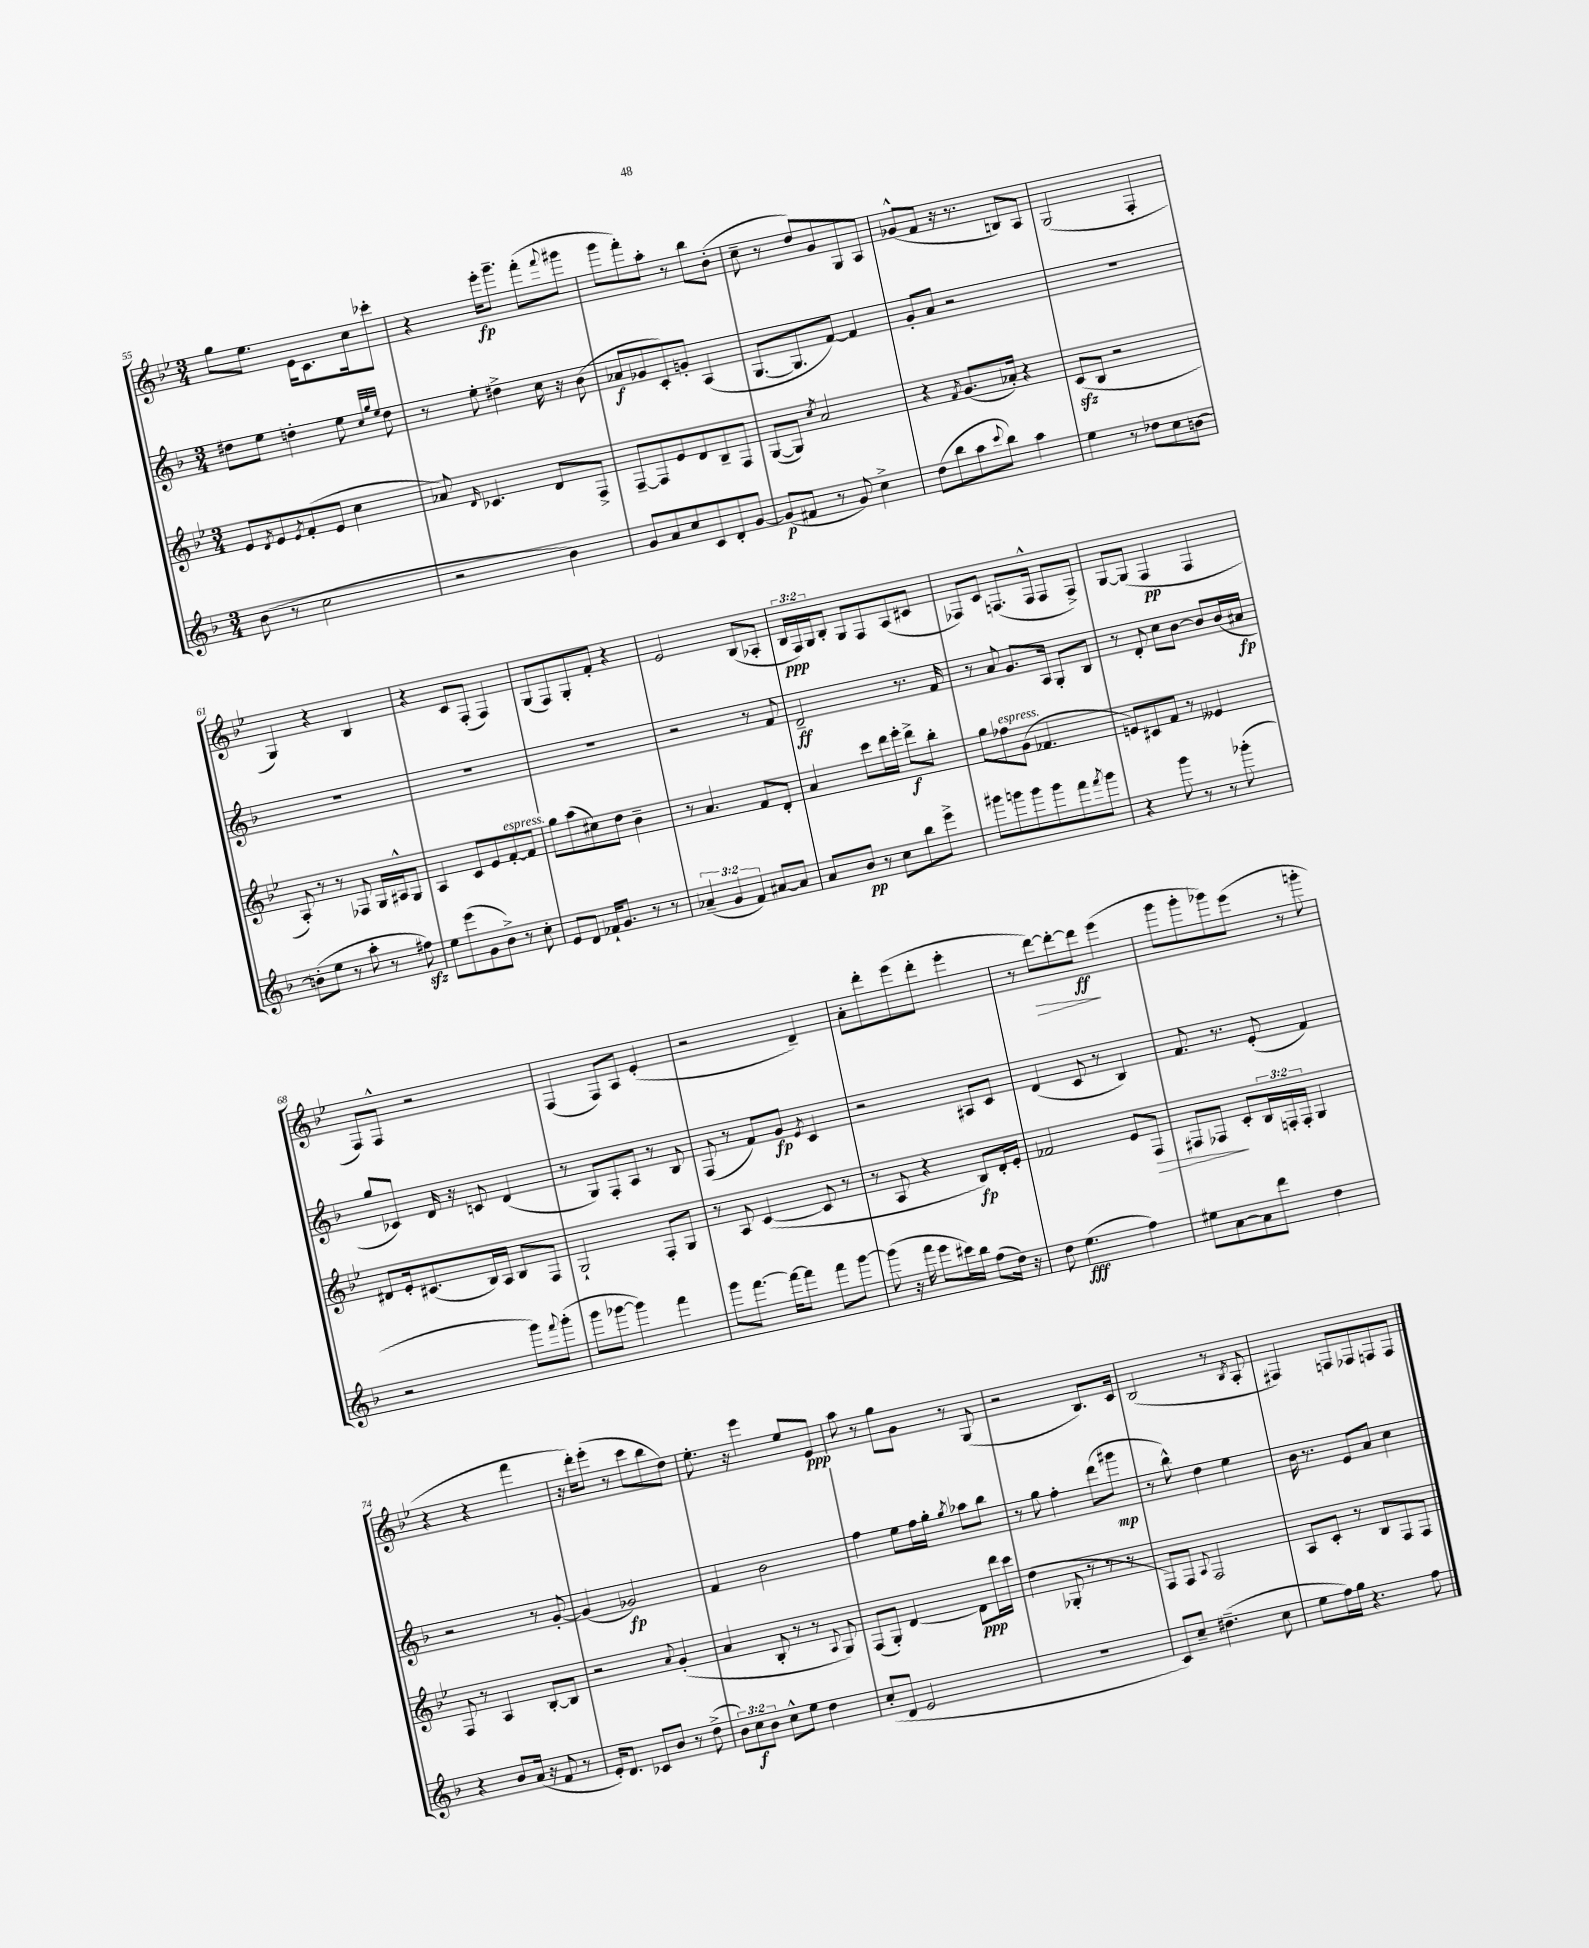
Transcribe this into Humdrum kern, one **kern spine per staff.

**kern	**kern	**kern	**kern
*staff4	*staff3	*staff2	*staff1
*clefG2	*clefG2	*clefG2	*clefG2
*k[b-]	*k[b-e-]	*k[b-]	*k[b-e-]
*M3/4	*M3/4	*M3/4	*M3/4
(8b-	8e-	8dd#	8gg
.	8qd	.	.
8r	8e-	8ee	8.ee-
.	8qe-	.	.
2cc	(8f'	4dd'	.
.	.	.	16e-
.	8e-	.	8.c
.	4cc	8ee	.
.	.	.	16cc
.	.	32qqcc	.
.	.	32qqgg	.
.	.	32qqee	.
.	.	8dd	8ccc-'
=	=	=	=
2r	8a-)	8r	4r
.	16qqd	.	.
.	4.c-	8ee'	.
.	.	4dd#^	16eee-'
.	.	.	8.ggg~
4b-)	8d	16cc	(8fff'
.	.	16r	.
.	.	.	8qqfff
.	8F^	(8b-	8ggg#
=	=	=	=
8g	[8F~	8a-	8ggg
8a	8F]	8g-	8fff')
8cc	8e-	8c')	8aa'
8c	8d	8g'	8r
8d'	8B-~	(4A	8bb-
[8g	8F	.	(8b-'
=	=	=	=
(8g]	([8G	[8.G	8cc~
8f#	8G])	.	8r
.	.	8.G]	.
.	8qcc	.	.
8r	2a	.	8dd)
8g)	.	[8f)	8g
4cc^	.	4f]	8G
.	.	.	8A
=	=	=	=
(8dd	4r	8g'	(8g-^^
8bb-	.	8a	8f
.	8qf	.	.
8aa	(8.g	2r	16r
.	.	.	8.r
8qqccc	.	.	.
8bb-)	.	.	.
.	16a-')	.	.
4aa	4r	.	8B)
.	.	.	8A
=	=	=	=
4ee	(8c	2.r	(2G
.	8B-	.	.
8r	2r	.	.
8dd-	.	.	.
8cc	.	.	4F'
[8b	.	.	.
=	=	=	=
(8b']	8A')	2.r	4G)
8ee	8r	.	.
8r	8r	.	4r
8aa'	8F-	.	.
8r	16G	.	4B-
.	16A#^^	.	.
8ff#)	8G	.	.
=	=	=	=
8ee	4A	2.r	4r
(8eee	.	.	.
8g	8c	.	8c
8b-^)	8e-	.	(8F'
8r	[8f'	.	4F)
8cc'	8f]	.	.
=	=	=	=
8e	8gg	2.r	(8G
8d	(8aa	.	8F)
16f-`	8cc#)	.	8G'
8.g	.	.	.
.	8dd	.	8f'
8r	4b-~	.	4r
8r	.	.	.
=	=	=	=
(6a-~	8r	2r	2e-
.	4.a	.	.
6g	.	.	.
6f)	.	.	.
[8a#	8f	8r	(8B-
8a#]	8d'	8f	8A-'
=	=	=	=
8a	4a	2d~	24B-
.	.	.	24F)
.	.	.	24G
8b-	.	.	8B-'
8r	8ccc	.	8G
8cc	16ddd	.	8F
.	16eee-'	.	.
8bb-	8ddd^	8.r	(8A
8eee^	8bb-'	.	8c#
.	.	16f	.
=	=	=	=
8ggg#	8gg	8r	8F-)
8ggg	8ff-	8a	8c
8ggg	(8g	8.g	(8.F
8ggg	4.f-	.	.
.	.	16A	16F^^
8fff	.	8G'	8F
8qfff	.	.	.
8ggg	.	8B-	8F^)
=	=	=	=
4r	8e)	8r	[8G
.	8c#	8d'	(8G]
8ggg	8f	8cc	4F
8r	8r	[8b-	.
8r	4e--	8b-]	4F
(8ggg-'	.	(16b-	.
.	.	16a#	.
=	=	=	=
2r	8d#	8gg	8F)
.	16e-'	8c-)	8F^^
.	(8.c#	.	.
.	.	16d	2r
.	.	16r	.
.	16B-)	8c	.
.	16A	.	.
8ggg)	8B-	(4d	.
8qqfff	.	.	.
(8ggg'	8F	.	.
=	=	=	=
8ggg	2G`	8r	(4F
[8ggg-	.	8G)	.
4ggg-])	.	8F'	8F)
.	.	8A	8A
4fff	8F'	8r	(4e-'
.	8G	8B-	.
=	=	=	=
8ggg	8r	(8F	2r
[8.fff	8A	8r	.
.	([4c	8f)	.
16fff_	.	.	.
8fff]	.	8g	.
.	.	8qe	.
8fff	8c]	4c	4d~)
[8ggg	8r	.	.
=	=	=	=
(8ggg]	8r	2r	8a'
16r	8A	.	8ddd'
16fff	.	.	.
8eee	4r	.	(8eee-
16ccc#)	.	.	8ddd'
16bb-	.	.	.
(8ff	8B-)	8A#	4eee-'
16dd)	16d'	8c	.
16r	16e-'	.	.
=	=	=	=
8dd	2f-	(4d	8r
(4.ee	.	.	[8ddd)
.	.	8c	8ddd'_
.	.	8r	8ddd]
4ff)	8e-	4B-)	(4eee-
.	8F	.	.
=	=	=	=
8ee#	8F#	8.f	8ggg
[8a	8F-	.	8ggg'
.	.	8.r	.
8a]	8c'	.	8ggg-)
8ddd	24B-	(8e'	(8eee-
.	24F'	.	.
.	24F'	.	.
4dd	4G	4f)	8r
.	.	.	8ggg'
=	=	=	=
4r	8F	2r	4r
.	8r	.	.
8b-	4A	.	4r
(16a	.	.	.
16r	.	.	.
8f	[8B-'	8r	4fff
8r	8B-]	[8g'	.
=	=	=	=
16e')	2r	(4g]	16r
8.d	.	.	16ddd')
.	.	.	(8eee-'
8c-	.	2g-)	8r
8b-	.	.	8ccc
.	8qqa	.	.
8r	(4g'	.	8bb-
(8dd^	.	.	8dd)
=	=	=	=
12b-)	4a	4f	8.ee-'
12cc	.	.	.
12b-	.	.	.
.	.	.	16r
8cc^^	8B-'	2b-	4eee-
8ee	8r	.	.
4dd	8r	.	8ee-
.	8qqA	.	.
.	8G)	.	8e-
=	=	=	=
(8cc'	(8F	4ff	8aa
8d	8G')	.	8r
2e	[4d	8ee	8gg
.	.	16ff	8g
.	.	16gg'	.
.	.	8qgg	.
.	8d]	8aa-	8r
.	16ddd	8bb-	(8G
.	16ccc	.	.
=	=	=	=
2.r	(4dd	8r	2r
.	.	8gg	.
.	8G-'	4ff'	.
.	8r	.	.
.	8r	(8ddd	8.B-)
.	8r	8ggg#	.
.	.	.	16c
=	=	=	=
8c)	8F)	8r	(2B-
8cc~	8F	8bb-^^)	.
.	8qqA	.	.
(4.dd#~	2F	4dd	.
.	.	4ee	8r
.	.	.	8qB-
8cc	.	.	8A'
=	=	=	=
8ee	8A	16b-	4F#)
.	.	8.r	.
16ff)	8c'	.	.
16gg	.	.	.
4.r	8r	8e	8F
.	8B-	8a	8F-
.	8F	4cc	8F
8ff	8F	.	8F
==	==	==	==
*-	*-	*-	*-
